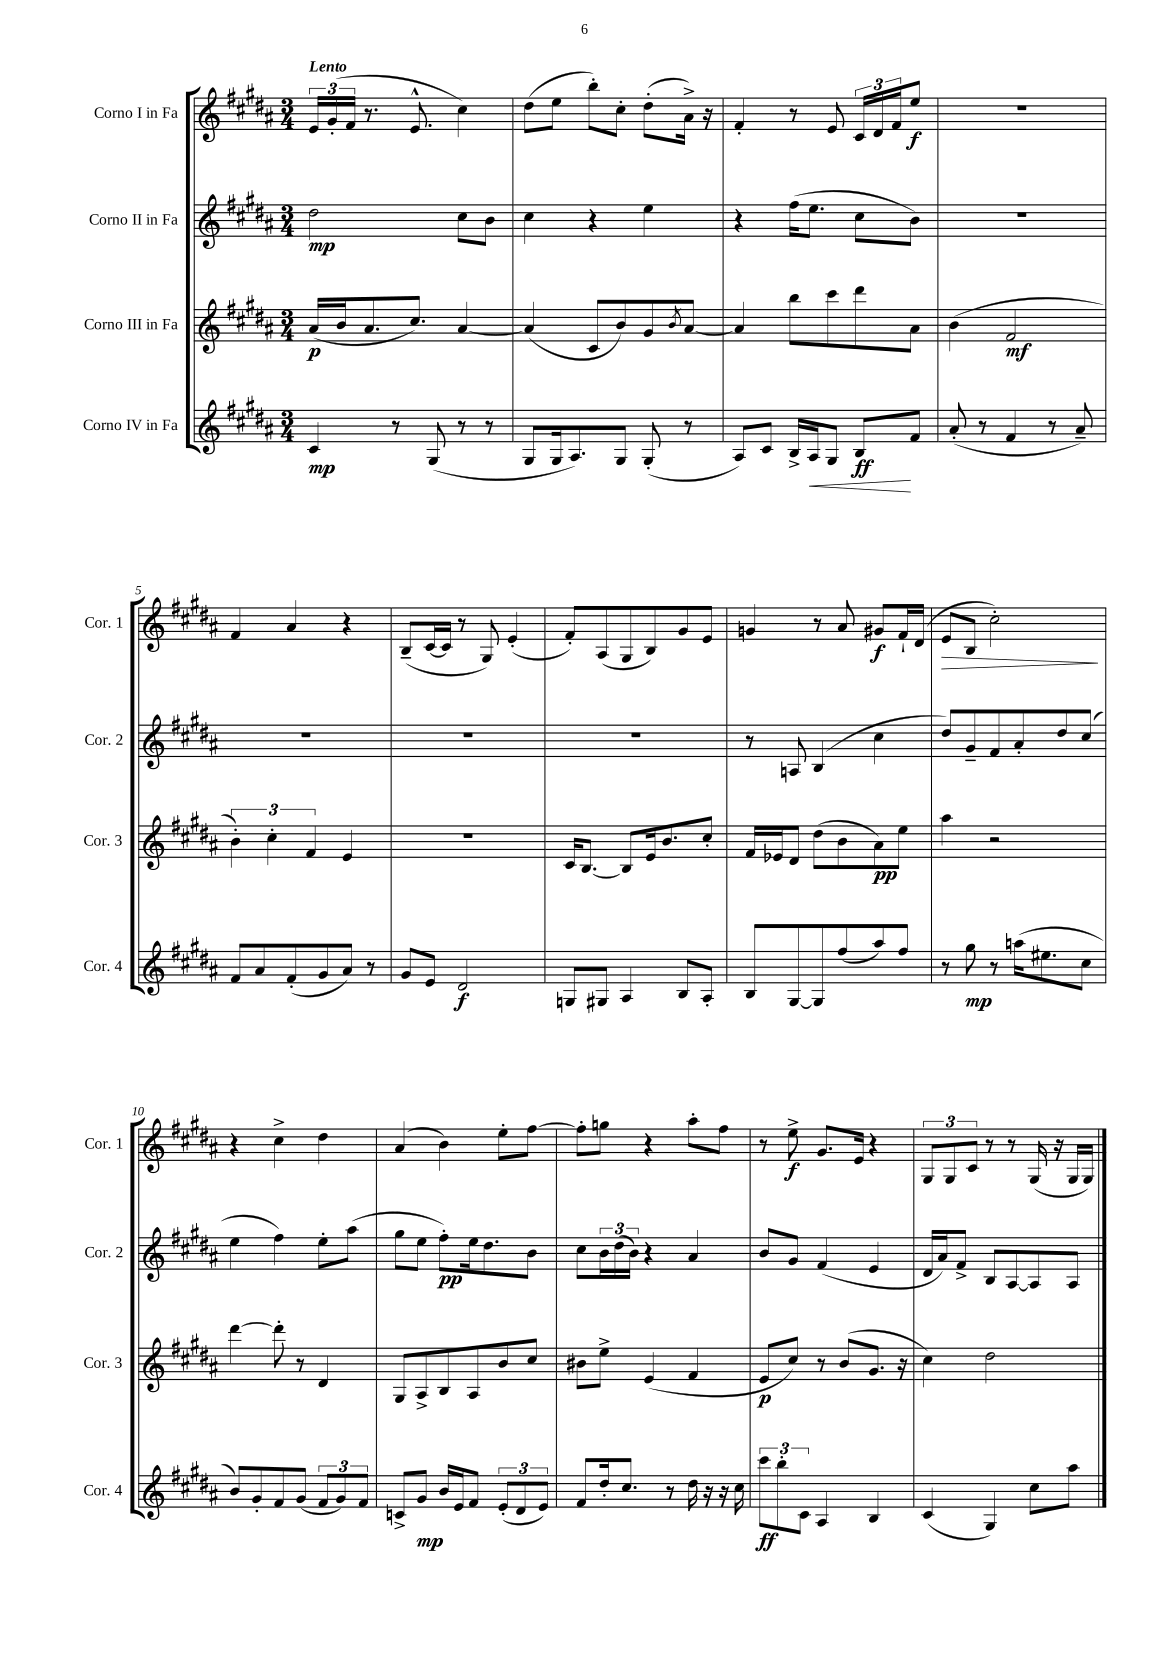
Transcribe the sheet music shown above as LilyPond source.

<<
\new StaffGroup <<
\new Staff = "s0" \with { instrumentName = "Corno I in Fa" shortInstrumentName = "Cor. 1" } {
    \clef treble \key b \major \numericTimeSignature \time 3/4 \tempo "Lento"
    \tuplet 3/2 { e'16 gis'16-.( fis'16 } r8. e'8.-^ cis''4) |
    dis''8( e''8 b''8-.) cis''8-. dis''8-.( ais'16->) r16 |
    fis'4-. r8 e'8 \tuplet 3/2 { cis'16 dis'16 fis'16 } e''8\f |
    R2. |
    fis'4 ais'4 r4 |
    b8--( cis'16~ cis'16 r8 gis8) e'4-.( |
    fis'8-.) ais8( gis8 b8) gis'8 e'8 |
    g'4 r8 ais'8 gis'8\f fis'16-! dis'16( |
    e'8\> b8 cis''2-.\!) |
    r4 cis''4-> dis''4 |
    ais'4( b'4) e''8-. fis''8~ |
    fis''8-. g''8 r4 ais''8-. fis''8 |
    r8 e''8->\f gis'8. e'16 r4 |
    \tuplet 3/2 { gis8 gis8 cis'8 } r8 r8 gis16( r16 gis16 gis16) \bar "|." |
}
\new Staff = "s1" \with { instrumentName = "Corno II in Fa" shortInstrumentName = "Cor. 2" } {
    \clef treble \key b \major \numericTimeSignature \time 3/4
    dis''2\mp cis''8 b'8 |
    cis''4 r4 e''4 |
    r4 fis''16( e''8. cis''8 b'8) |
    R2. |
    R2. |
    R2. |
    R2. |
    r8 a8 b4( cis''4 |
    dis''8) gis'8-- fis'8 ais'8-. dis''8 cis''8( |
    e''4 fis''4) e''8-. ais''8( |
    gis''8 e''8 fis''8-.\pp) e''16 dis''8. b'8 |
    cis''8 \tuplet 3/2 { b'16 dis''16( b'16) } r4 ais'4 |
    b'8 gis'8 fis'4( e'4 |
    dis'16 ais'16) fis'8-> b8 ais8~ ais8 ais8 \bar "|." |
}
\new Staff = "s2" \with { instrumentName = "Corno III in Fa" shortInstrumentName = "Cor. 3" } {
    \clef treble \key b \major \numericTimeSignature \time 3/4
    ais'16\p( b'16 ais'8. cis''8.) ais'4~ |
    ais'4( cis'8 b'8) gis'8 \acciaccatura { b'8 } ais'8~ |
    ais'4 b''8 cis'''8 dis'''8 ais'8 |
    b'4( fis'2\mf |
    \tuplet 3/2 { b'4-.) cis''4-. fis'4 } e'4 |
    R2. |
    cis'16 b8.~ b8 e'16 b'8. cis''8-. |
    fis'16 ees'16 dis'8 dis''8( b'8 ais'8\pp) e''8 |
    ais''4 r2 |
    dis'''4~ dis'''8-. r8 dis'4 |
    gis8 ais8-> b8 ais8 b'8 cis''8 |
    bis'8 e''8-> e'4( fis'4 |
    e'8\p cis''8) r8 b'8( gis'8. r16 |
    cis''4) dis''2 \bar "|." |
}
\new Staff = "s3" \with { instrumentName = "Corno IV in Fa" shortInstrumentName = "Cor. 4" } {
    \clef treble \key b \major \numericTimeSignature \time 3/4
    cis'4\mp r8 gis8( r8 r8 |
    gis8 gis16 ais8.) gis8 gis8-.( r8 |
    ais8) cis'8 b16-> ais16\< gis8 b8\ff\! fis'8 |
    ais'8-.( r8 fis'4 r8 ais'8--) |
    fis'8 ais'8 fis'8-.( gis'8 ais'8) r8 |
    gis'8 e'8 dis'2\f |
    g8 gis8 ais4 b8 ais8-. |
    b8 gis8~ gis8 fis''8( ais''8) fis''8 |
    r8 gis''8\mp r8 a''16( eis''8. cis''8 |
    b'8) gis'8-. fis'8 gis'8( \tuplet 3/2 { fis'8 gis'8) fis'8 } |
    c'8-> gis'8\mp b'16 e'16 fis'8 \tuplet 3/2 { e'8-.( dis'8 e'8) } |
    fis'8 dis''16-. cis''8. r8 dis''16 r16 r16 cis''16 |
    \tuplet 3/2 { cis'''8\ff b''8-. cis'8 } ais4 b4 |
    cis'4( gis4) cis''8 ais''8 \bar "|." |
}
>>
>>
